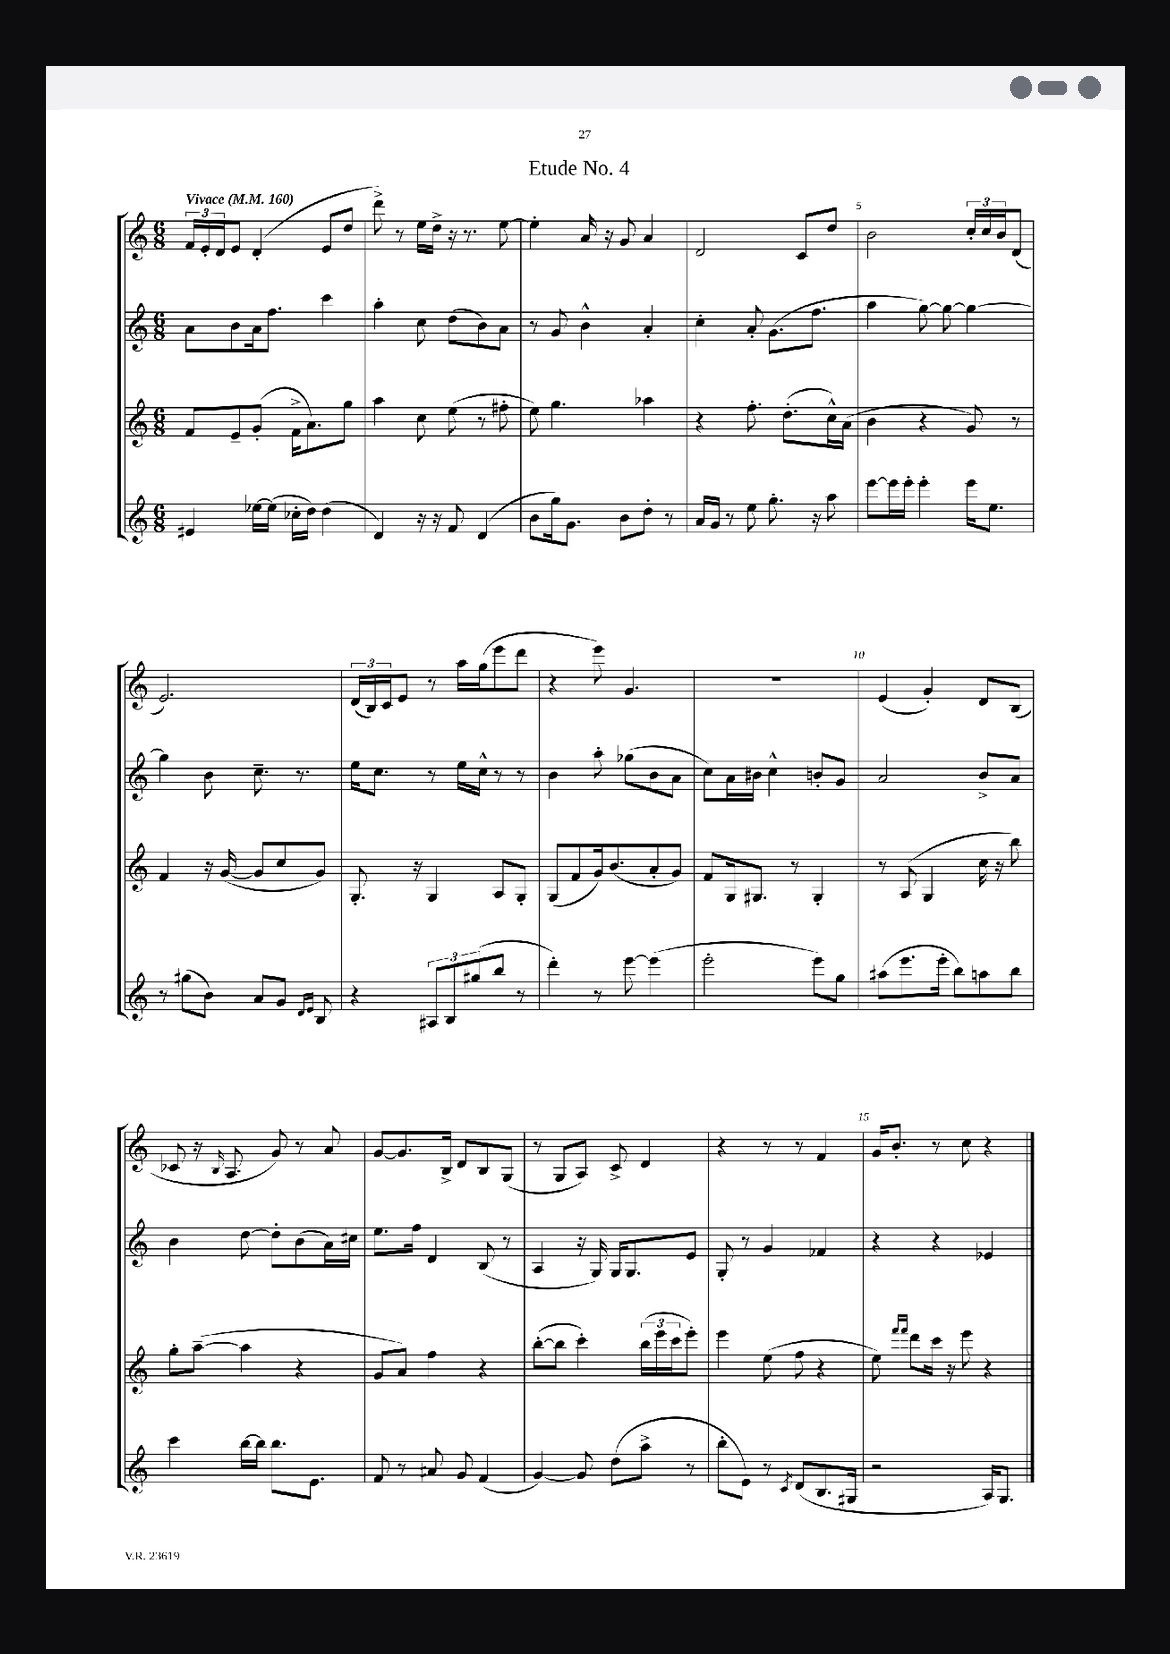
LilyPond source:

\header { title = "Etude No. 4" }
<<
\new StaffGroup <<
\new Staff = "s0" {
    \clef treble \key c \major \numericTimeSignature \time 6/8 \tempo "Vivace" 4 = 160
    \tuplet 3/2 { f'16 e'16-. d'16 } e'8 d'4-.( e'8 d''8 |
    d'''8->) r8 e''16 d''16-> r16 r8. e''8~ |
    e''4-. a'16 r16 g'8 a'4 |
    d'2 c'8 d''8 |
    b'2 \tuplet 3/2 { c''16-. c''16 b'16 } d'8( |
    e'2.) |
    \tuplet 3/2 { d'16( b16) c'16 } e'8 r8 a''16 g''16( e'''8 d'''8 |
    r4 e'''8) g'4. |
    R2. |
    e'4( g'4-.) d'8 b8( |
    ces'8 r16 \grace { b16 } a8. g'8) r8 a'8 |
    g'8~ g'8. b16-> d'8 b8 g8( |
    r8 g8 a8) c'8-> d'4 |
    r4 r8 r8 f'4 |
    g'16 b'8.-. r8 c''8 r4 \bar "|." |
}
\new Staff = "s1" {
    \clef treble \key c \major \numericTimeSignature \time 6/8
    a'8 b'8 a'16 f''8. c'''4 |
    a''4-. c''8 d''8( b'8) a'8 |
    r8 g'8 b'4-^ a'4-. |
    c''4-. a'8-. g'8.( f''8. |
    a''4 g''8~) g''8~ g''4~ |
    g''4 b'8 c''8.-- r8. |
    e''16 c''8. r8 e''16 c''16-^ r8 r8 |
    b'4 a''8-. ges''8( b'8 a'8 |
    c''8) a'16 bis'16 c''4-^ b'8-. g'8 |
    a'2 b'8-> a'8 |
    b'4 d''8~ d''8-. b'8( a'16) cis''16 |
    e''8. f''16 d'4 b8( r8 |
    a4 r16 g16) g16 g8. e'8 |
    g8-. r8 g'4 fes'4 |
    r4 r4 ees'4 \bar "|." |
}
\new Staff = "s2" {
    \clef treble \key c \major \numericTimeSignature \time 6/8
    f'8 e'8-- g'8-.( f'16-> a'8.) g''8 |
    a''4 c''8 e''8( r8 fis''8-. |
    e''8) g''4. aes''4 |
    r4 f''8.-. d''8.-.( c''16-^) a'16( |
    b'4 r4 g'8) r8 |
    f'4 r16 g'16~( g'8 c''8 g'8) |
    g8.-. r16 g4 a8 g8-. |
    g8( f'8 g'16) b'8.( a'8-. g'8) |
    f'8 g16 gis8. r8 gis4-. |
    r8 a8( g4 c''16 r16 b''8) |
    g''8-. a''8~--( a''4 r4 |
    g'8 a'8) f''4 r4 |
    b''8~-.( b''8 c'''4-.) \tuplet 3/2 { b''16( e'''16 c'''16 } e'''8-.) |
    e'''4 e''8( f''8 r4 |
    e''8) \grace { f'''16 f'''16 } d'''8 c'''16 r16 e'''8 r4 \bar "|." |
}
\new Staff = "s3" {
    \clef treble \key c \major \numericTimeSignature \time 6/8
    eis'4 ees''16~ ees''16( ces''16-. d''16) d''4( |
    d'4) r16 r16 f'8 d'4( |
    b'8 g''16) g'8. b'8 d''8-. r8 |
    a'16 g'16 r8 e''8 g''8.-. r16 a''8 |
    e'''8~ e'''16 e'''16-. e'''4-. e'''16 e''8. |
    r8 gis''8( b'8) a'8 g'8 \grace { d'16 e'16 } b8 |
    r4 \tuplet 3/2 { ais8 b8 gis''8( } b''8 r8 |
    d'''4-.) r8 e'''8~ e'''4( |
    e'''2-. e'''8) g''8 |
    ais''8( e'''8. e'''16-. b''8) a''8 b''8 |
    c'''4 b''16~ b''16 b''8. e'8. |
    f'8 r8 ais'8 g'8 f'4( |
    g'4~) g'8 d''8( a''8-> r8 |
    b''8-. e'8) r8 \acciaccatura { c'8 } d'8( b8. gis16 |
    r2 a16) g8. \bar "|." |
}
>>
>>
\layout { \context { \Score \override BarNumber.break-visibility = ##(#f #t #t) barNumberVisibility = #(every-nth-bar-number-visible 5) } }
